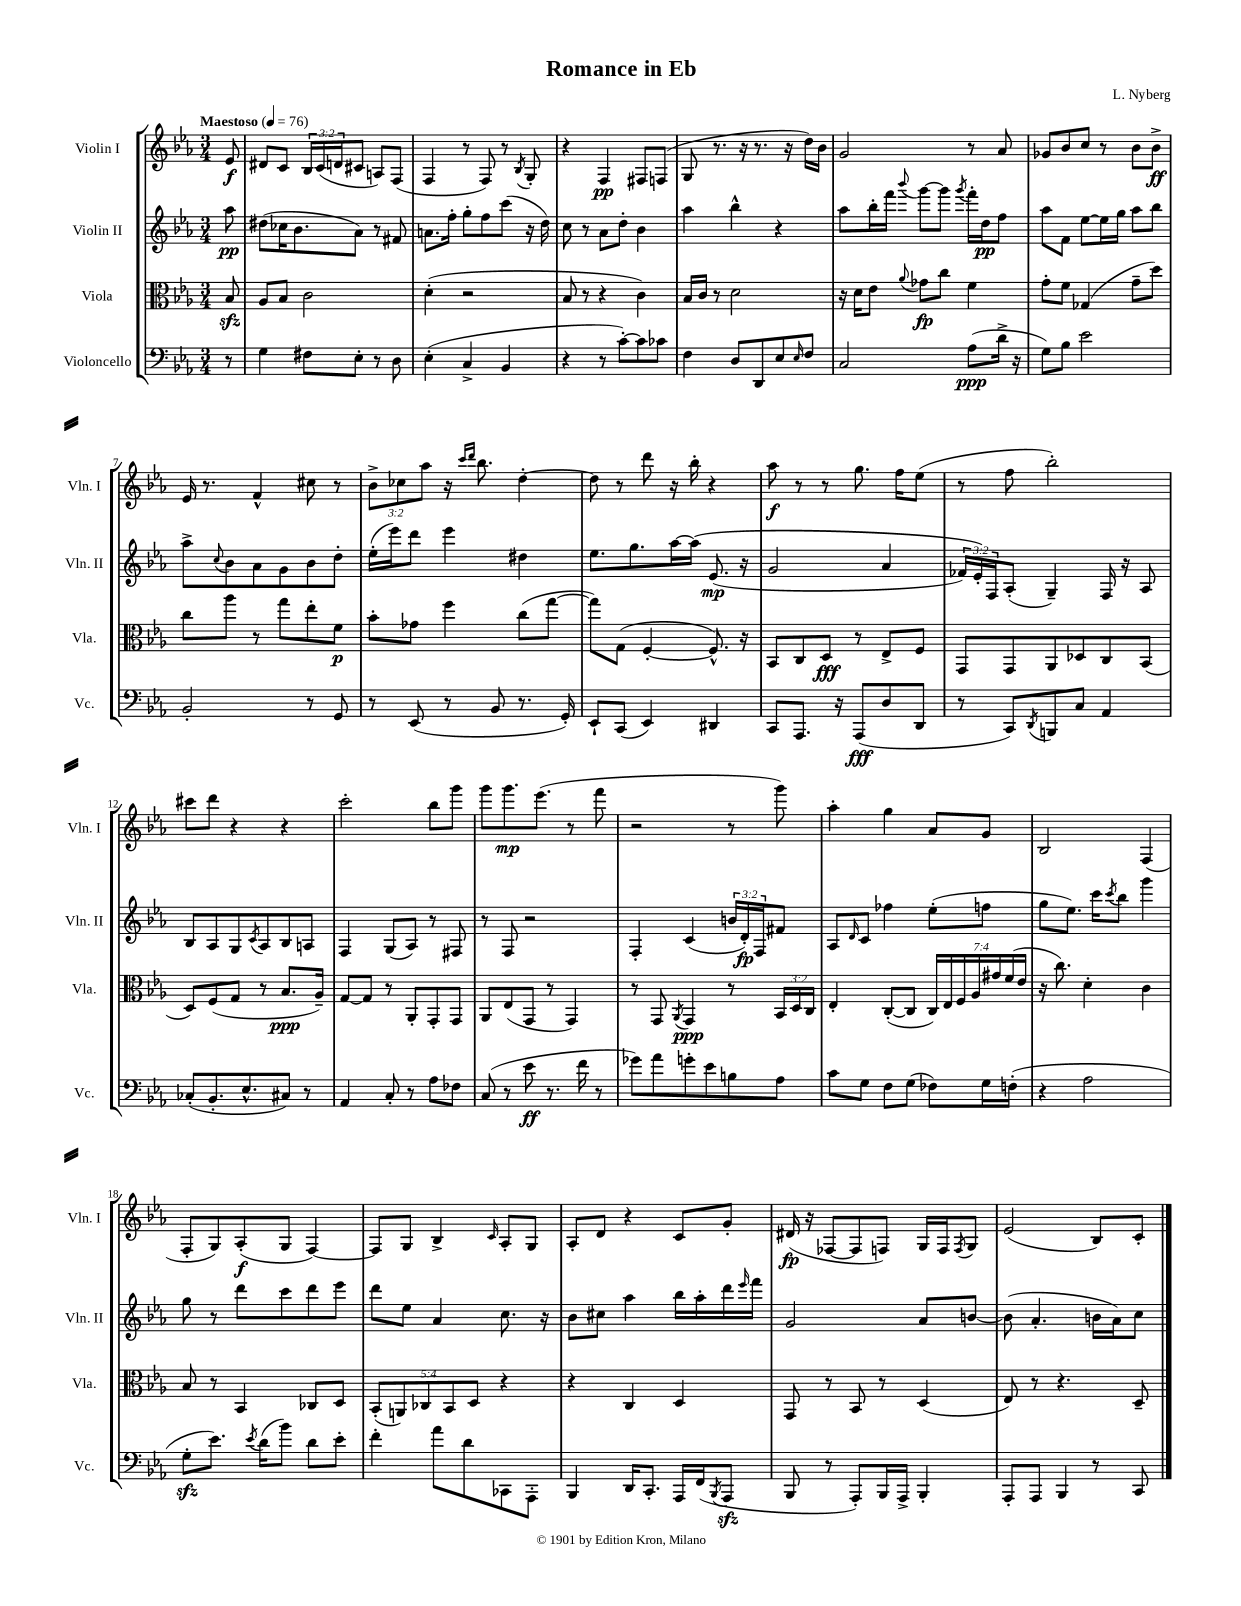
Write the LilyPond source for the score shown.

\header { title = "Romance in Eb" composer = "L. Nyberg" }
<<
\new StaffGroup <<
\new Staff = "s0" \with { instrumentName = "Violin I" shortInstrumentName = "Vln. I" } {
    \clef treble \key ees \major \numericTimeSignature \time 3/4 \override Staff.TupletNumber.text = #tuplet-number::calc-fraction-text \partial 8 \tempo "Maestoso" 4 = 76
    ees'8\f |
    dis'8 c'8 \tuplet 3/2 { bes16 c'16( d'16 } cis'8 a8) f8( |
    f4 r8 f8) r8 \acciaccatura { bes8 } g8-. |
    r4 f4\pp fis8 f8( |
    g8 r8. r16 r8. r16 d''16) bes'16 |
    g'2 r8 aes'8 |
    ges'8 bes'8 c''8 r8 bes'8 bes'8->\ff |
    ees'16 r8. f'4-^ cis''8 r8 |
    \tuplet 3/2 { bes'8-> ces''8 aes''8 } r16 \grace { c'''16 d'''16 } bes''8. d''4~-. |
    d''8 r8 d'''8 r16 bes''16-. r4 |
    aes''8\f r8 r8 g''8. f''16 ees''8( |
    r8 f''8 bes''2-.) |
    cis'''8 d'''8 r4 r4 |
    c'''2-. bes''8 g'''8 |
    g'''8 g'''8.\mp ees'''8.( r8 f'''8 |
    r2 r8 g'''8) |
    aes''4-. g''4 aes'8 g'8 |
    bes2 f4( |
    f8-. g8) aes8-.\f( g8 f4~) |
    f8 g8 bes4-> \grace { c'16 } aes8-. g8 |
    aes8-. d'8 r4 c'8 g'8-. |
    dis'16\fp( r16 fes8~ fes8 f8) g16 f16 \acciaccatura { f8 } g8 |
    ees'2( bes8) c'8-. \bar "|." |
}
\new Staff = "s1" \with { instrumentName = "Violin II" shortInstrumentName = "Vln. II" } {
    \clef treble \key ees \major \numericTimeSignature \time 3/4 \override Staff.TupletNumber.text = #tuplet-number::calc-fraction-text \partial 8
    aes''8\pp |
    dis''8( ces''16 bes'8. aes'8) r8 fis'8 |
    a'8. f''16-. g''8-. f''8 c'''8( r16 d''16) |
    c''8 r8 aes'8 d''8-. bes'4 |
    aes''4 bes''4-^ r4 |
    aes''8 bes''16-. f'''16 \appoggiatura { bes'''8 } g'''8~ g'''8 \acciaccatura { g'''8 } f'''16-. d''16\pp f''8 |
    aes''8 f'8 ees''8~ ees''16 g''16 aes''8 bes''8 |
    aes''8-> \appoggiatura { c''8 } bes'8 aes'8 g'8 bes'8 d''8-. |
    ees''16-.( ees'''16) d'''8 ees'''4 dis''4 |
    ees''8. g''8. aes''16~ aes''16\( ees'8.\mp( r16 |
    g'2 aes'4 |
    \tuplet 3/2 { fes'16) ees'16-.\) f16 } aes8-.( g4--) f16 r16 aes8 |
    bes8 aes8 g8 \acciaccatura { c'8 } aes8 bes8 a8 |
    f4 g8( aes8) r8 fis8 |
    r8 f8 r2 |
    f4-. c'4( \tuplet 3/2 { b'16 d'16-.\fp) f16 } fis'8 |
    aes8 \grace { d'16 } c'8 fes''4 ees''8-.( f''8 |
    g''8 ees''8.) c'''16 \acciaccatura { c'''8 } bes''8 g'''4 |
    g''8 r8 d'''8 c'''8 d'''8 ees'''8 |
    d'''8 ees''8 aes'4 c''8. r16 |
    bes'8 cis''8 aes''4 bes''16 aes''16-. d'''16 \grace { ees'''16 } f'''16 |
    g'2 aes'8 b'8~ |
    b'8( aes'4.-. b'16 aes'16) c''8 \bar "|." |
}
\new Staff = "s2" \with { instrumentName = "Viola" shortInstrumentName = "Vla." } {
    \clef alto \key ees \major \numericTimeSignature \time 3/4 \override Staff.TupletNumber.text = #tuplet-number::calc-fraction-text \partial 8
    bes8\sfz |
    aes8 bes8 c'2 |
    d'4-.( r2 |
    bes8 r8 r4 c'4) |
    bes16 c'16 r8 d'2 |
    r16 d'16 ees'8 \appoggiatura { aes'8 } ges'8\fp c''8 f'4 |
    g'8-. f'8 ges4( g'8-- d''8) |
    c''8 aes''8 r8 g''8 ees''8-. f'8\p |
    bes'8-. ges'8 f''4 c''8( g''8~ |
    g''8) g8( f4~-. f8.-^) r16 |
    bes,8 c8 d8\fff r8 ees8-> f8 |
    g,8 g,8 aes,8 des8 c8 bes,8( |
    d8) f8( g8 r8 bes8.\ppp aes16--) |
    g8~ g8 r8 aes,8-. g,8-. g,8 |
    aes,8 ees8( g,8 r8 g,4) |
    r8 g,8 \acciaccatura { aes,8 } g,4\ppp r8 \tuplet 3/2 { bes,16 d16 c16 } |
    ees4-. c8~-.( c8 \tuplet 7/4 { c16) ees16 f16 aes16 gis'16 f'16( ees'16 } |
    r16 c''8.) d'4-. c'4 |
    bes8 r8 bes,4 ces8 d8 |
    \tuplet 5/4 { bes,8-.( a,8) ces8 bes,8 d8 } r4 |
    r4 c4 d4 |
    g,8 r8 bes,8 r8 d4( |
    ees8) r8 r4. d8-- \bar "|." |
}
\new Staff = "s3" \with { instrumentName = "Violoncello" shortInstrumentName = "Vc." } {
    \clef bass \key ees \major \numericTimeSignature \time 3/4 \partial 8
    r8 |
    g4 fis8 ees8-. r8 d8 |
    ees4-.( c4-> bes,4 |
    r4 r8 c'8~-.) c'8 ces'8 |
    f4 d8 d,8 ees8 \grace { ees16 } f8 |
    c2 aes8\ppp( d'16-> r16 |
    g8) bes8 ees'2 |
    bes,2-. r8 g,8 |
    r8 ees,8( r8 bes,8 r8. g,16-.) |
    ees,8-! c,8( ees,4) dis,4 |
    c,8 aes,,8. r16 aes,,8\fff( d8 d,8 |
    r8 c,8) \acciaccatura { d,8 } b,,8 c8 aes,4 |
    ces8-.( bes,8.-. ees8.-^ cis8) r8 |
    aes,4 c8-. r8 aes8 fes8 |
    c8( r8 ees'8\ff r8. f'16 r8 |
    ges'8) aes'8 g'8-. ees'8 b8 aes8 |
    c'8 g8 f8 g8( fes8) g16 f16-.( |
    r4 aes2 |
    g8-.\sfz ees'8.) \acciaccatura { ees'8 } d'16( bes'8) d'8 ees'8-. |
    f'4-. aes'8 d'8 ces,8 aes,,8-. |
    bes,,4 d,16 c,8.-. aes,,16 f,16( \acciaccatura { bes,,8 } aes,,8\sfz |
    bes,,8 r8 aes,,8-.) bes,,16 aes,,16-> bes,,4-. |
    aes,,8-. aes,,8 bes,,4 r8 c,8 \bar "|." |
}
>>
>>
